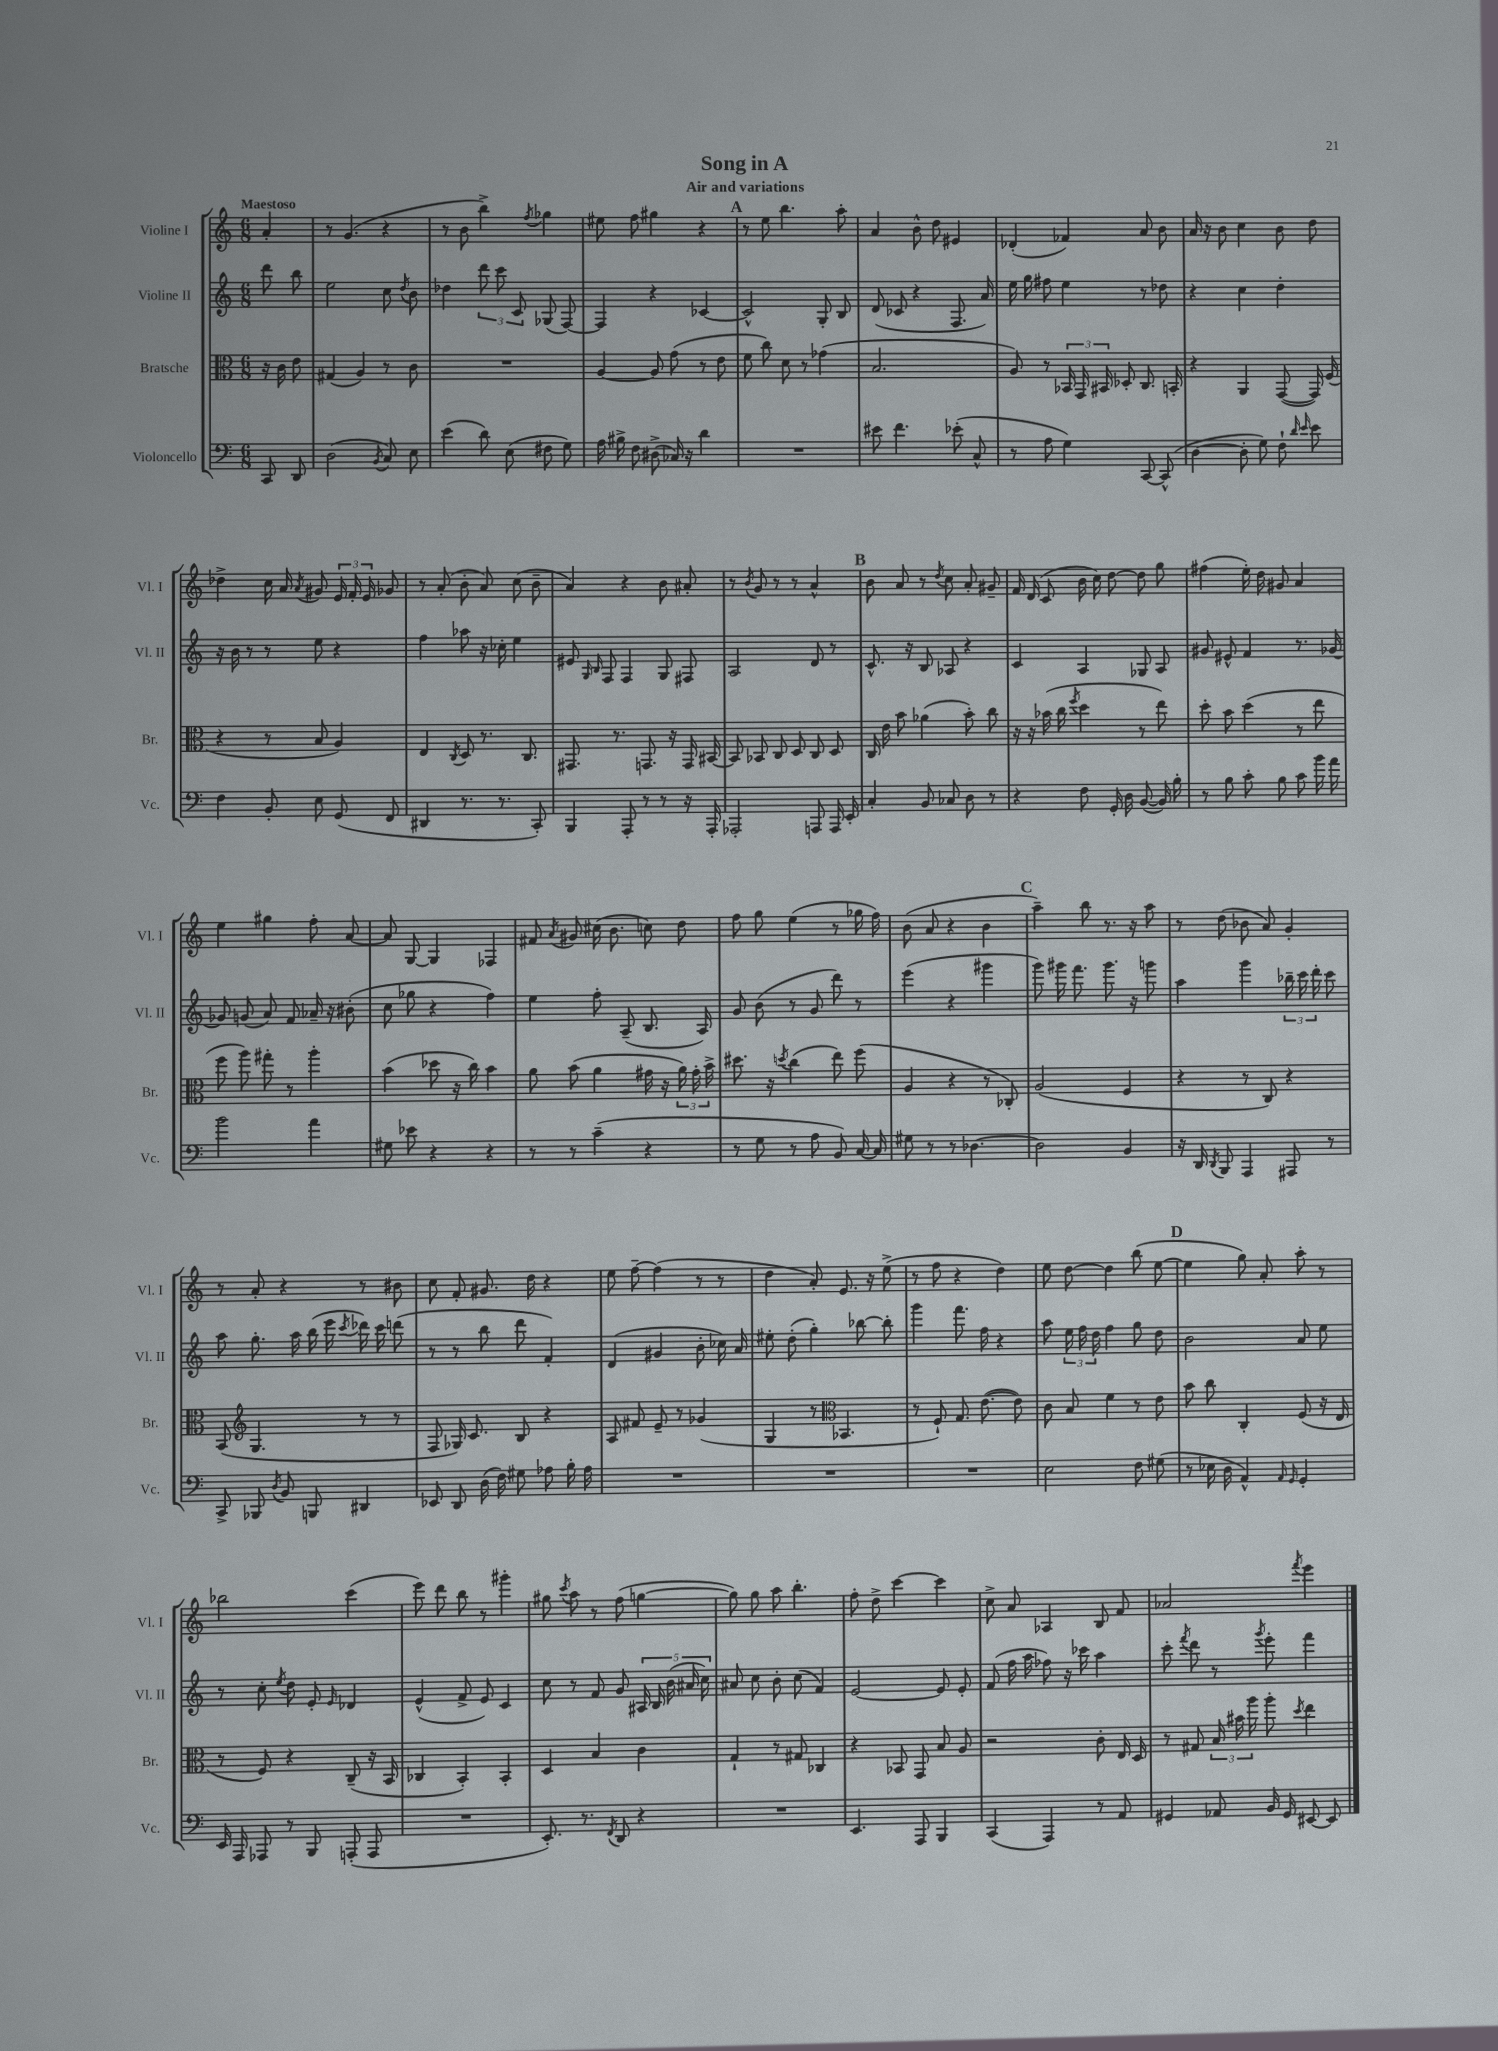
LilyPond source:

\header { title = "Song in A" subtitle = "Air and variations" }
<<
\new StaffGroup <<
\new Staff = "s0" \with { instrumentName = "Violine I" shortInstrumentName = "Vl. I" } {
    \clef treble \key c \major \numericTimeSignature \time 6/8 \partial 4 \tempo "Maestoso"
    \autoBeamOff a'4-. |
    r8 g'4.( r4 |
    r8 b'8 b''4->) \acciaccatura { f''8 } ges''4 |
    eis''8 f''8 gis''4 r4 |
    \mark \markup { \bold "A" } r8 e''8 b''4. a''8-. |
    a'4 b'8-^ d''8 eis'4 |
    des'4-.( fes'4) a'8 b'8 |
    a'16 r16 b'8 c''4 b'8 d''8 |
    des''4-> c''16 a'16 \acciaccatura { a'8 } gis'8 \tuplet 3/2 { e'16 f'16-. e'16 } ges'8 |
    r8 a'8-.( b'8-. a'8) c''8( b'8-- |
    a'4) r4 b'8 ais'8-. |
    r8 \acciaccatura { b'8 } g'8 r8 r8 a'4-^ |
    \mark \markup { \bold "B" } b'8 a'8 r8 \acciaccatura { d''8 } c''8 a'8-. gis'8-- |
    f'16 d'16( c'8 b'16 c''16) d''8~ d''8 g''8 |
    fis''4( e''16-.) d''16 gis'8 a'4 |
    e''4 gis''4 f''8-. a'8~ |
    a'8 g8~ g4 fes4 |
    fis'8 \acciaccatura { a'8 } gis'8 cis''16( b'8. c''8) d''8 |
    f''8 g''8 e''4( r8 ges''16 f''16) |
    b'8( a'8 r4 b'4 |
    \mark \markup { \bold "C" } a''4--) b''8 r8. r16 a''8 |
    r8 d''8( bes'8 a'8) g'4-. |
    r8 a'8-. r4 r8 bis'8 |
    c''8 f'8-. gis'8. d''16 r4 |
    e''8 f''8~-- f''4( r8 r8 |
    d''4 a'8-.) e'8. r16 e''8->( |
    r8 f''8 r4 d''4) |
    e''8 d''8~ d''4 b''8( e''8~ |
    \mark \markup { \bold "D" } e''4 g''8) a'8-. a''8-. r8 |
    bes''2 c'''4( |
    e'''8) d'''8 b''8 r8 gis'''4-. |
    gis''8 \acciaccatura { c'''8 } a''8 r8 f''8( g''4~ |
    g''8) g''8 a''8 b''4.-. |
    f''8-. d''8-> c'''4~ c'''4 |
    c''8-> a'8 aes4 b8 f'8 |
    aes'2 \acciaccatura { f'''8 } e'''4 \bar "|." |
}
\new Staff = "s1" \with { instrumentName = "Violine II" shortInstrumentName = "Vl. II" } {
    \clef treble \key c \major \numericTimeSignature \time 6/8 \partial 4
    \autoBeamOff d'''8 b''8 |
    e''2 c''8 \acciaccatura { d''8 } b'8 |
    des''4 \tuplet 3/2 { d'''8 c'''8 c'8 } ges8( f8~) |
    f4 r4 ces'4~ |
    \mark \markup { \bold "A" } ces'2-^ g8-. b8 |
    d'8( ces'8 r4 f8. a'16) |
    e''16 g''16 fis''8 e''4 r8 des''8 |
    r4 c''4 d''4-. |
    r16 b'16 r8 r8 e''8 r4 |
    f''4 aes''8 r16 ces''16-. e''4 |
    eis'8 \grace { g16 b16 } f8 f4 g8 fis8 |
    a2 d'8 r8 |
    \mark \markup { \bold "B" } c'8.-^ r16 b8 aes8 r4 |
    c'4 a4 ges8 a8 |
    gis'8 eis'8-^ f'4 r8. ges'16~ |
    ges'8 g'8( a'8) f'8 aes'16-- r16 bis'8-.( |
    c''8 ges''8 r4 f''4) |
    e''4 f''8-. a8--( b8. a16) |
    g'8 b'8( r8 g'8 d'''8) r8 |
    e'''4( r4 gis'''4 |
    \mark \markup { \bold "C" } g'''8) gis'''16 f'''8. gis'''8. r16 g'''8 |
    a''4 g'''4 \tuplet 3/2 { bes''16-- c'''16 d'''16-. } c'''8 |
    a''8 g''8.-. a''16 b''16( e'''16 \acciaccatura { c'''8 } des'''16) c'''16 d'''8( |
    r8 r8 b''8 d'''8 f'4-.) |
    d'4( gis'4 b'8-. ces''16) a'16 |
    eis''8-. d''8-.( g''4-.) bes''8~ bes''8-. |
    g'''4 f'''8. f''16 r4 |
    a''8 \tuplet 3/2 { e''16 f''16 d''16 } f''4 g''8 d''8 |
    \mark \markup { \bold "D" } b'2 a'8 e''8 |
    r8 c''8-. \acciaccatura { e''8 } d''8 e'8-. \grace { e'16 } des'4 |
    e'4-^( f'8-> e'8) c'4 |
    c''8 r8 f'8 g'8 \tuplet 5/4 { ais16 b16 b'16( ais'16 c''16) } |
    ais'8 c''8 b'8-. c''8( f'4) |
    e'2~ e'8 e'8-. |
    f'8( f''16 a''16 fes''8) r16 ces'''16 a''4 |
    c'''8-. \acciaccatura { f'''8 } d'''8 r8 \acciaccatura { g'''8 } e'''8-. f'''4 \bar "|." |
}
\new Staff = "s2" \with { instrumentName = "Bratsche" shortInstrumentName = "Br." } {
    \clef alto \key c \major \numericTimeSignature \time 6/8 \partial 4
    \autoBeamOff r16 c'16 e'8 |
    gis4( a4) r8 c'8 |
    R2. |
    a4~ a8 g'8( r8 e'8 |
    \mark \markup { \bold "A" } f'8 c''8) d'8 r8 ges'4( |
    b2. |
    a8) r8 \tuplet 3/2 { bes,16 g,16 bis,16 } des8-. c8. b,16-. |
    r4 a,4 g,8~( g,16) f16( |
    r4 r8 b8 a4) |
    e4 \acciaccatura { c8 } d8 r8. c8. |
    gis,8. r8. g,8. r16 g,16 bis,16~ |
    bis,8 bes,8 c8 d8 c8 d8 |
    \mark \markup { \bold "B" } c16 e'16 b'8 aes'4( b'8-.) c''8 |
    r16 r16 bes'16( c''16 \acciaccatura { f''8 } d''4 r8 e''8) |
    d''8-. b'8 d''4( r8 e''8 |
    f''8 a''8) gis''8-. r8 a''4-. |
    b'4( des''8 r16 c''16) b'4 |
    a'8 b'8( a'4 gis'16 r16 \tuplet 3/2 { a'16) gis'16-. b'16-> } |
    dis''8. r16 \acciaccatura { d''8 } c''4( e''8) f''8( |
    a4 r4 r8 ces8-.) |
    \mark \markup { \bold "C" } a2( f4 |
    r4 r8 c8) r4 |
    b,8( \clef treble g4. r8 r8 |
    f8 ges16) c'8. b8 r4 |
    a8 fis'8 e'8-- r8 ges'4( |
    g4 r8 \clef alto bes,4. |
    r8 f8-!) g8. e'8.~( e'8) |
    c'8 b8 f'4 r8 e'8 |
    \mark \markup { \bold "D" } b'8 c''8 c4-. f8( r16 e16 |
    r8 f8) r4 c8--( r16 b,16 |
    ces4 b,4-.) b,4-. |
    d4 b4 c'4 |
    g4-! r8 gis8 ces4 |
    r4 bes,8 g,8 b8 a8 |
    r2 c'8-. e16 d16 |
    r8 gis8 \tuplet 3/2 { b16 bis'16 a''16 } a''8-. \acciaccatura { d''8 } e''4 \bar "|." |
}
\new Staff = "s3" \with { instrumentName = "Violoncello" shortInstrumentName = "Vc." } {
    \clef bass \key c \major \numericTimeSignature \time 6/8 \partial 4
    \autoBeamOff c,8 d,8 |
    d2( \acciaccatura { b,8 } c8) e8 |
    e'4( d'8) e8( fis8 g8) |
    a16 bis16-> f8 dis8->( ces16) r16 d'4 |
    \mark \markup { \bold "A" } R2. |
    eis'8 f'4. ees'8-.( c8-^ |
    r8 a8 g4) c,8~ c,8-^( |
    d4~ d8-. g8) f8-! \grace { d'16 e'16 } e'8 |
    f4 b,8-. e8 g,8( f,8 |
    dis,4 r8. r8. c,8-.) |
    b,,4 a,,8-. r8 r8 r16 a,,16-. |
    aes,,2-. a,,8 a,,16 e,16-. |
    \mark \markup { \bold "B" } c4-. b,8 ces8 d8 r8 |
    r4 f8 g,16-. d16 b,8~( b,16) b16-. |
    r8 b8 c'8-. b8 c'8 b'16 a'16 |
    b'2 a'4 |
    gis8 ees'8 r4 r4 |
    r8 r8 c'4--( r4 |
    r8 g8 r8 a8 b,8) c16~ c16 |
    gis8 r8 r8 des4.~ |
    \mark \markup { \bold "C" } des2 b,4 |
    r16 d,16 \acciaccatura { d,8 } b,,8 a,,4 ais,,8 r8 |
    c,8-> bes,,8 \acciaccatura { d8 } b,8 b,,8 dis,4 |
    ees,8 d,8 d16( f16) gis8 aes8 b16-. aes16 |
    R2. |
    R2. |
    R2. |
    e2 f8 gis8( |
    \mark \markup { \bold "D" } r8 ees16 d16 a,4-^) \grace { a,16 g,16 } g,4-. |
    e,16 a,,16 aes,,8 r8 b,,8 a,,8-.( a,,8 |
    R2. |
    e,8.-.) r8. \acciaccatura { f,8 } d,8 r4 |
    R2. |
    e,4. a,,8 b,,4 |
    c,4( a,,4) r8 a,8 |
    gis,4 aes,8 b,16 gis,16 eis,8~ eis,8 \bar "|." |
}
>>
>>
\layout { \context { \Score \remove "Bar_number_engraver" } }
